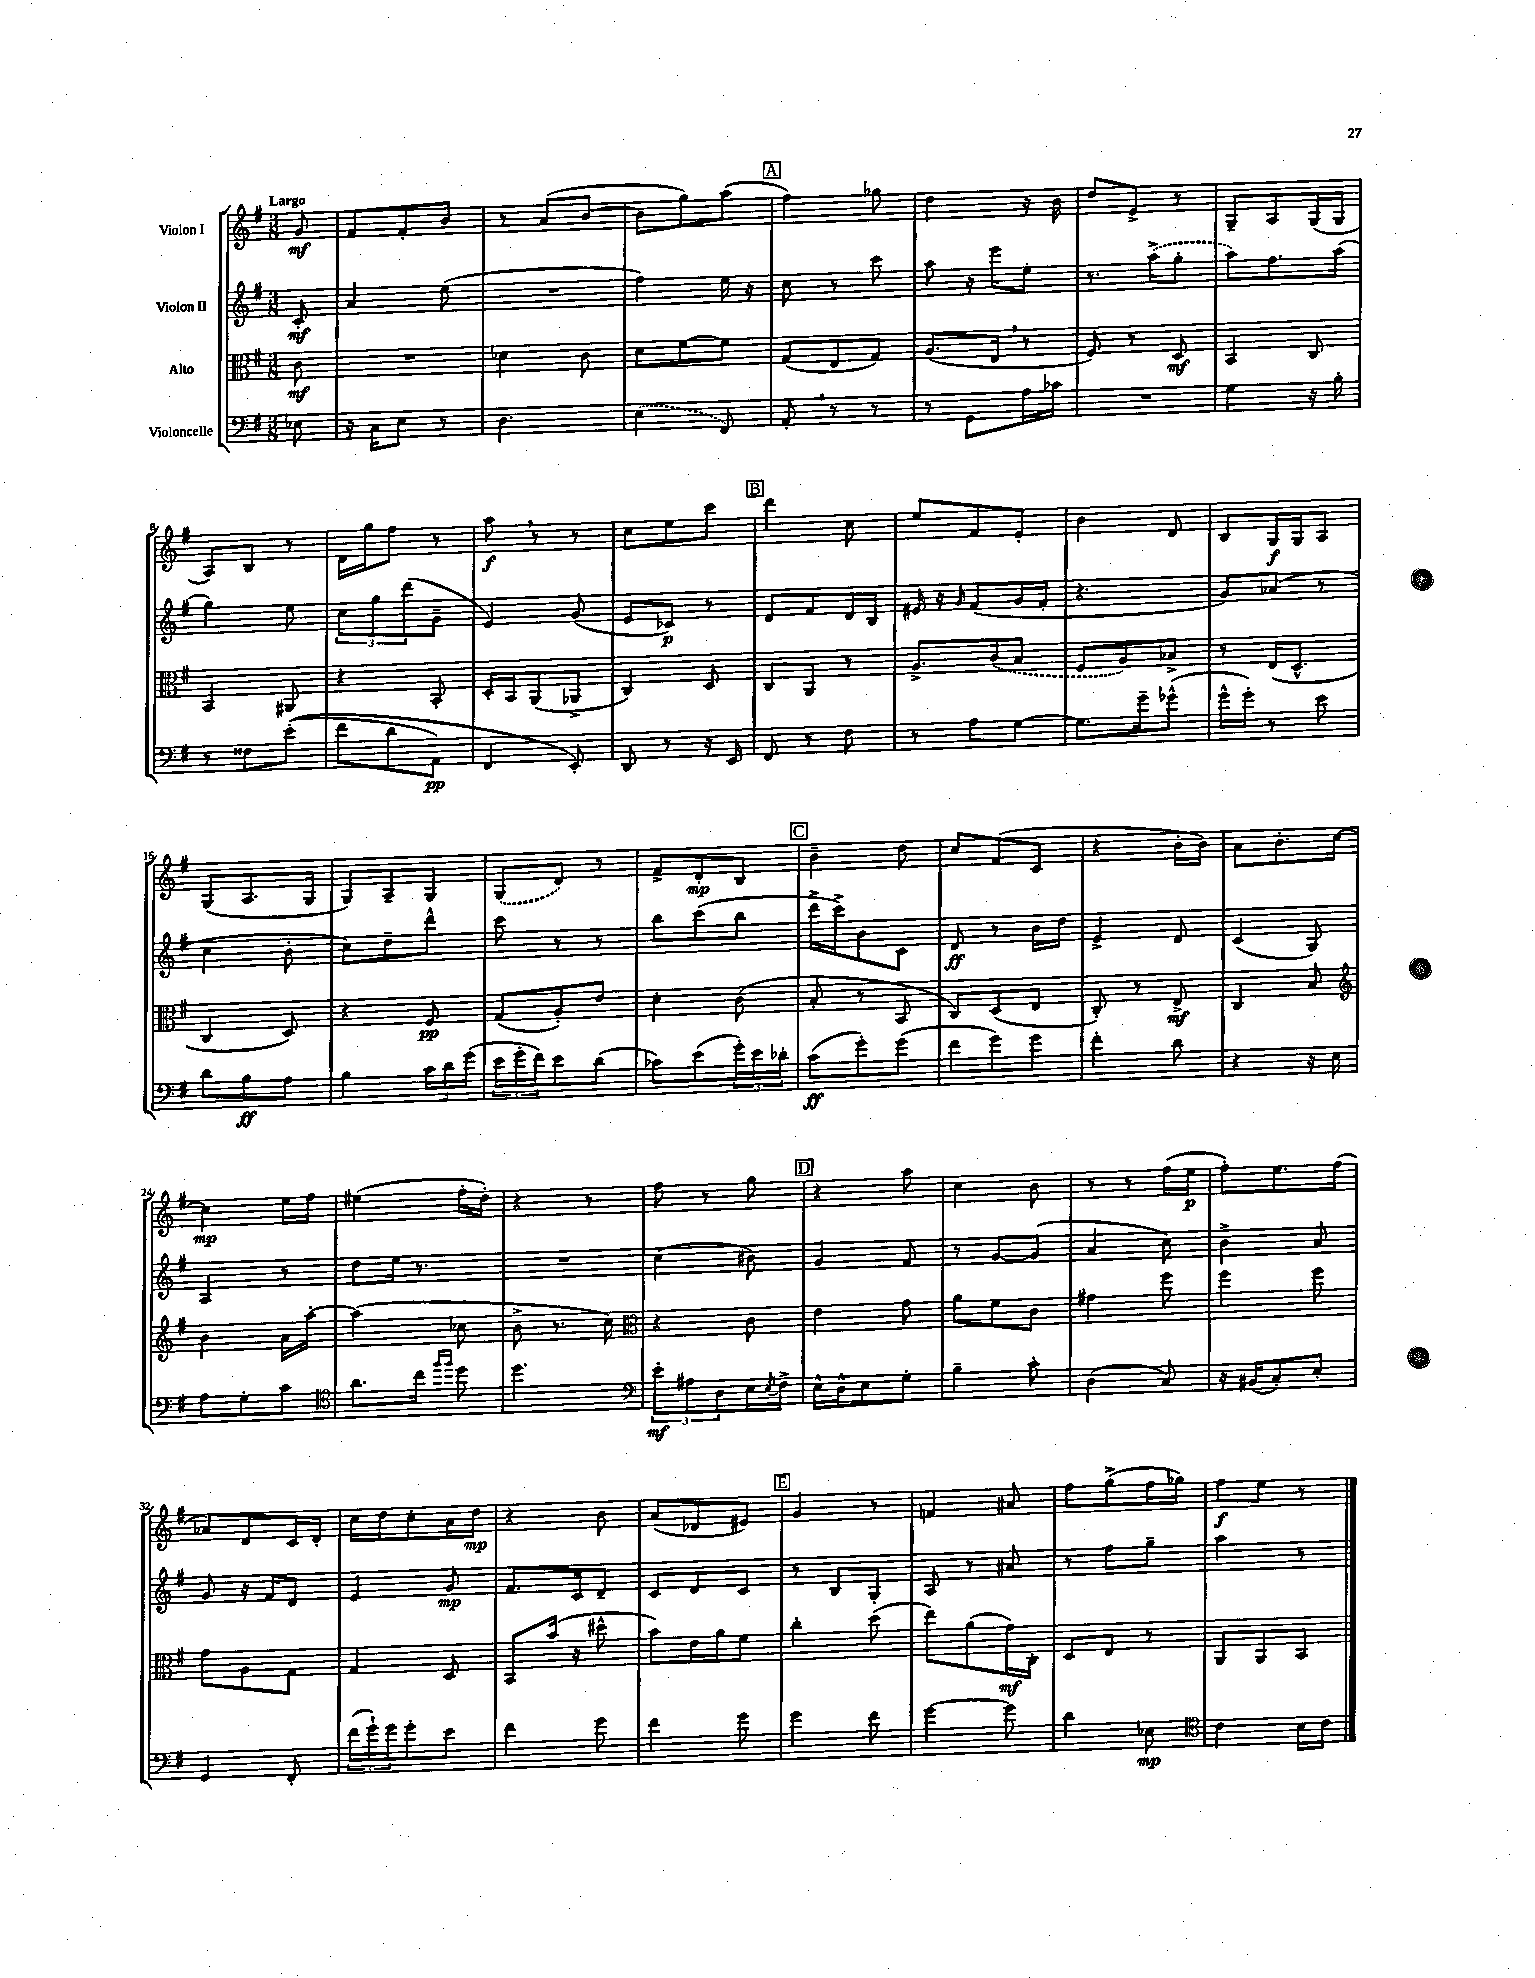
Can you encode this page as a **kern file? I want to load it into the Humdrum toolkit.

**kern	**dynam	**kern	**dynam	**kern	**dynam	**kern	**dynam
*part4	*part4	*part3	*part3	*part2	*part2	*part1	*part1
*staff4	*staff4	*staff3	*staff3	*staff2	*staff2	*staff1	*staff1
*I"Violoncelle	*	*I"Alto	*	*I"Violon II	*	*I"Violon I	*
*clefF4	*	*clefC3	*	*clefG2	*	*clefG2	*
*k[f#]	*	*k[f#]	*	*k[f#]	*	*k[f#]	*
*M3/8	*	*M3/8	*	*M3/8	*	*M3/8	*
=	=	=	=	=	=	=	=
!	!	!	!	!	!	!LO:TX:a:B:t=Largo	!
8E-X\	.	8c\	mf	8c'/	mf	8g/	mf
=1	=1	=1	=1	=1	=1	=1	=1
16r	.	4.r	.	4a/	.	8f#/L	.
16C\KL	.	.	.	.	.	.	.
8E\J	.	.	.	.	.	8f#'/	.
8r	.	.	.	(8ee\	.	8b/J	.
=2	=2	=2	=2	=2	=2	=2	=2
4.D\	.	4d-X\	.	4.r	.	8r	.
.	.	.	.	.	.	(8a/L	.
.	.	8c\	.	.	.	[8b/J	.
=3	=3	=3	=3	=3	=3	=3	=3
(4E\	.	8d\L	.	4ff#\)	.	8b\L]	.
.	.	[8f#\	.	.	.	8gg\)	.
8FF#/)	.	8f#\J]	.	16ee\	.	(8aa\J	.
.	.	.	.	16r	.	.	.
!!LO:REH:place=s1:t=A
=4	=4	=4	=4	=4	=4	=4	=4
8AA',/	.	(8G/L	.	8cc\	.	4ff#\)	.
8r	.	8E/	.	8r	.	.	.
8r	.	8G/J)	.	8ccc\	.	8gg-X\	.
=5	=5	=5	=5	=5	=5	=5	=5
8r	.	(8.A/L	.	8aa\	.	4dd\	.
8GG\L	.	.	.	16r	.	.	.
.	.	16E,/Jk	.	16eee\KL	.	.	.
16A\L	.	8r	.	8ee'\J	.	16r	.
16c-X\JJ	.	.	.	.	.	16b\	.
=6	=6	=6	=6	=6	=6	=6	=6
4.r	.	8F#/)	.	8.r	.	8dd/L	.
.	.	8r	.	.	.	8e^/J	.
.	.	.	.	(16aa^\KL	.	.	.
.	.	8D/	mf	8gg'\J	.	8r	.
=7	=7	=7	=7	=7	=7	=7	=7
4G\	.	4BB/	.	8aa\L)	.	8G~/L	.
.	.	.	.	8.ff#\	.	8A/	.
16r	.	8C/	.	.	.	(16G/L	.
16B'\	.	.	.	(16aa\Jk	.	16G/JJ	.
!!LO:LB:g=z
=8	=8	=8	=8	=8	=8	=8	=8
8r	.	4BB/	.	4gg\)	.	8A/L)	.
8F##X\L	.	.	.	.	.	8B/J	.
((8e'\J	.	8AA#X/	.	8ee\	.	8r	.
=9	=9	=9	=9	=9	=9	=9	=9
8f#\L	.	4r	.	12cc\L	.	16d\LL	.
.	.	.	.	.	.	16gg\J	.
.	.	.	.	12gg\	.	.	.
8d\	.	.	.	.	.	8ff#\J	.
.	.	.	.	(12ddd\	.	.	.
8AA\J)	pp	8BB'/	.	8g~\J	.	8r	.
=10	=10	=10	=10	=10	=10	=10	=10
4FF#/	.	16D'/LL	.	4e/)	.	8aa,\	f
.	.	16BB/J	.	.	.	.	.
.	.	(8AA/	.	.	.	8r	.
8EE'/)	.	8AA-X^/J	.	(8g/	.	8r	.
=11	=11	=11	=11	=11	=11	=11	=11
8DD/	.	4C/)	.	8e/L	.	8cc\L	.
8r	.	.	.	8c-X/J)	p	8ee\	.
16r	.	8D/	.	8r	.	8ccc\J	.
16EE/	.	.	.	.	.	.	.
!!LO:REH:place=s1:t=B
=12	=12	=12	=12	=12	=12	=12	=12
8FF#/	.	8C/L	.	8d/L	.	4ddd\	.
8r	.	8AA/J	.	8f#/	.	.	.
8F#\	.	8r	.	16d/L	.	8cc\	.
.	.	.	.	16B/JJ	.	.	.
=13	=13	=13	=13	=13	=13	=13	=13
8r	.	8.A^/L	.	16e#X/	.	8ee/L	.
.	.	.	.	16r	.	.	.
.	.	.	.	16qqg/	.	.	.
8A\L	.	.	.	(8f#/L	.	8f#/	.
.	.	(16c/k	.	.	.	.	.
[8G\J	.	8B/J	.	16g/L	.	8e'/J	.
.	.	.	.	16f#'/JJ	.	.	.
=14	=14	=14	=14	=14	=14	=14	=14
8.G\L]	.	8F#/L	.	4.r	.	4b\	.
.	.	8A/)	.	.	.	.	.
16g~\k	.	.	.	.	.	.	.
(8g-X^^\J	.	8B-X^/J	.	.	.	8d/	.
=15	=15	=15	=15	=15	=15	=15	=15
16g^^\LL	.	8r	.	8g/L)	.	8B/L	.
16g'\JJ)	.	.	.	.	.	.	.
8r	.	(16E/KL	.	(8a-X/J	.	16G/L	f
.	.	8.D^^/J	.	.	.	16G/J	.
8e\	.	.	.	8r	.	8A/J	.
!!LO:LB:g=z
=16	=16	=16	=16	=16	=16	=16	=16
8d\L	.	4C/	.	4cc\	.	(8G/L	.
8B\	ff	.	.	.	.	8.A/	.
8A\J	.	8D/)	.	8b'\	.	.	.
.	.	.	.	.	.	16G/Jk	.
=17	=17	=17	=17	=17	=17	=17	=17
4B\	.	4r	.	8cc\L)	.	8G/L)	.
.	.	.	.	8dd~\	.	8A~/	.
24c\LL	.	8F#/	pp	8ddd^^\J	.	8G/J	.
24d\	.	.	.	.	.	.	.
(24g\JJ	.	.	.	.	.	.	.
=18	=18	=18	=18	=18	=18	=18	=18
24e\LL	.	(8G/L	.	8ccc\	.	(8G/L	.
24g'\	.	.	.	.	.	.	.
24f#\J)	.	.	.	.	.	.	.
8e\	.	8A'/)	.	8r	.	8d/J)	.
(8d\J	.	8e/J	.	8r	.	8r	.
=19	=19	=19	=19	=19	=19	=19	=19
8c-X\L)	.	4d'\	.	8bb\L	.	8f#^/L	.
(8e\	.	.	.	(8ccc\	.	8d'/	mp
24g'\L)	.	(8c\	.	8bb\J	.	8B/J	.
24e\	.	.	.	.	.	.	.
24d-X'\JJ	.	.	.	.	.	.	.
!!LO:REH:place=s1:t=C
=20	=20	=20	=20	=20	=20	=20	=20
(8c\L	ff	8B'/	.	16ddd^\LL	.	4b~\	.
.	.	.	.	16ccc^\J)	.	.	.
8g'\)	.	8r	.	8b\	.	.	.
(8g\J	.	8BB/	.	8c\J	.	8dd\	.
=21	=21	=21	=21	=21	=21	=21	=21
8f#\L	.	8C/L)	.	8d/	ff	8cc/L	.
8g\)	.	(8D/	.	8r	.	(8f#/	.
8g\J	.	8E/J	.	16b\LL	.	8c/J	.
.	.	.	.	16dd\JJ	.	.	.
=22	=22	=22	=22	=22	=22	=22	=22
4f#'\	.	8C'/)	.	4e^/	.	4r	.
.	.	8r	.	.	.	.	.
8d\	.	8E^/	mf	8d/	.	16b'\LL	.
.	.	.	.	.	.	16b\JJ)	.
=23	=23	=23	=23	=23	=23	=23	=23
4r	.	4C/	.	(4c/	.	8a\L	.
.	.	.	.	.	.	8.b'\	.
16r	.	8B/	.	8G/)	.	.	.
16E\	.	.	.	.	.	[16cc\Jk	.
!!LO:LB:g=z
=24	=24	=24	=24	=24	=24	=24	=24
*	*	*clefG2	*	*	*	*	*
8A\L	.	4b\	.	4A/	.	4cc\]	mp
8G'\	.	.	.	.	.	.	.
8c\J	.	16a\LL	.	8r	.	16ee\LL	.
.	.	[16aa'\JJ	.	.	.	16ff#\JJ	.
=25	=25	=25	=25	=25	=25	=25	=25
*clefC4	*	*	*	*	*	*	*
8.a\L	.	(4aa\]	.	8dd\L	.	(4ee#X\	.
.	.	.	.	16ee\Jk	.	.	.
16cc\Jk	.	.	.	8.r	.	.	.
16qqff#/LL	.	.	.	.	.	.	.
16qqff#/JJ	.	.	.	.	.	.	.
8dd\	.	8cc-X\	.	.	.	16ff#'\LL	.
.	.	.	.	.	.	16dd'\JJ)	.
=26	=26	=26	=26	=26	=26	=26	=26
4.dd\	.	8b^\	.	4.r	.	4r	.
.	.	8.r	.	.	.	.	.
.	.	.	.	.	.	8r	.
.	.	16cc\)	.	.	.	.	.
=27	=27	=27	=27	=27	=27	=27	=27
*clefF4	*	*clefC3	*	*	*	*	*
12e'\L	mf	4r	.	(4cc\	.	8ff#\	.
12A#X\	.	.	.	.	.	.	.
.	.	.	.	.	.	8r	.
12D\	.	.	.	.	.	.	.
16E\L	.	8c\	.	8b#X\)	.	8gg\	.
8qE/	.	.	.	.	.	.	.
16F#^\JJ	.	.	.	.	.	.	.
!!LO:REH:place=s1:t=D
=28	=28	=28	=28	=28	=28	=28	=28
16E^^\LL	.	4e\	.	4g/	.	4r	.
16D^^\J	.	.	.	.	.	.	.
8E\	.	.	.	.	.	.	.
8G'\J	.	8g\	.	8f#/	.	8aa\	.
=29	=29	=29	=29	=29	=29	=29	=29
4B~\	.	8a\L	.	8r	.	4cc\	.
.	.	8f#\	.	[8g/L	.	.	.
8c'\	.	8c\J	.	(8g/J]	.	8b\	.
=30	=30	=30	=30	=30	=30	=30	=30
(4D\	.	4g#X\	.	4a/	.	8r	.
.	.	.	.	.	.	8r	.
8C/)	.	8ff#\	.	8cc\)	.	(16ff#\LL	.
.	.	.	.	.	.	16ee\JJ	p
=31	=31	=31	=31	=31	=31	=31	=31
16r	.	4ff#\	.	4b^\	.	8ff#'\L)	.
(16BB#X/KL	.	.	.	.	.	.	.
8C'/)	.	.	.	.	.	8.ee\	.
8E'/J	.	8ff#\	.	8a/	.	.	.
.	.	.	.	.	.	(16ff#\Jk	.
!!LO:LB:g=z
=32	=32	=32	=32	=32	=32	=32	=32
4GG/	.	8g\L	.	8g/	.	8a-X/L)	.
.	.	8A\	.	16r	.	8d/	.
.	.	.	.	16f#/KL	.	.	.
8FF#'/	.	8G\J	.	8d/J	.	16c/L	.
.	.	.	.	.	.	16d'/JJ	.
=33	=33	=33	=33	=33	=33	=33	=33
(24f#\LL	.	4G/	.	4e/	.	16cc\LL	.
24g`\)	.	.	.	.	.	.	.
.	.	.	.	.	.	16dd\J	.
24g\J	.	.	.	.	.	.	.
8g'\	.	.	.	.	.	8cc'\	.
8e\J	.	8D/	.	8g/	mp	16a\L	.
.	.	.	.	.	.	16dd\JJ	mp
=34	=34	=34	=34	=34	=34	=34	=34
4f#\	.	8BB/L	.	8.f#/L	.	4r	.
.	.	(16b/Jk	.	.	.	.	.
.	.	16r	.	16c/k	.	.	.
8g\	.	8dd#X^^\	.	8d~/J	.	8b\	.
=35	=35	=35	=35	=35	=35	=35	=35
4f#\	.	8b\L)	.	8c/L	.	(8a/L	.
.	.	16e\L	.	8d/	.	8d-X/	.
.	.	16a\J	.	.	.	.	.
8g\	.	8f#\J	.	8c/J	.	8e#X/J)	.
!!LO:REH:place=s1:t=E
=36	=36	=36	=36	=36	=36	=36	=36
4g\	.	4cc'\	.	8r	.	4g/	.
.	.	.	.	8B/L	.	.	.
8f#\	.	(8dd\	.	8G'/J	.	8r	.
=37	=37	=37	=37	=37	=37	=37	=37
[4g\	.	8ee\L)	.	8A/	.	4fn/	.
.	.	(8a\	.	8r	.	.	.
8g\]	.	16g\L)	mf	8a#X/	.	8a#X/	.
.	.	16C'\JJ	.	.	.	.	.
=38	=38	=38	=38	=38	=38	=38	=38
4d\	.	8D/L	.	8r	.	8ff#\L	.
.	.	8E/J	.	8ff#\L	.	(8gg^\	.
8E-X\	mp	8r	.	8gg~\J	.	16ff#\L	.
.	.	.	.	.	.	16gg-X\JJ)	.
=39	=39	=39	=39	=39	=39	=39	=39
*clefC4	*	*	*	*	*	*	*
4c\	.	8AA/L	.	4aa\	.	8ff#\L	f
.	.	8AA/	.	.	.	8ee\J	.
16B\LL	.	8BB/J	.	8r	.	8r	.
16c\JJ	.	.	.	.	.	.	.
==	==	==	==	==	==	==	==
*-	*-	*-	*-	*-	*-	*-	*-
